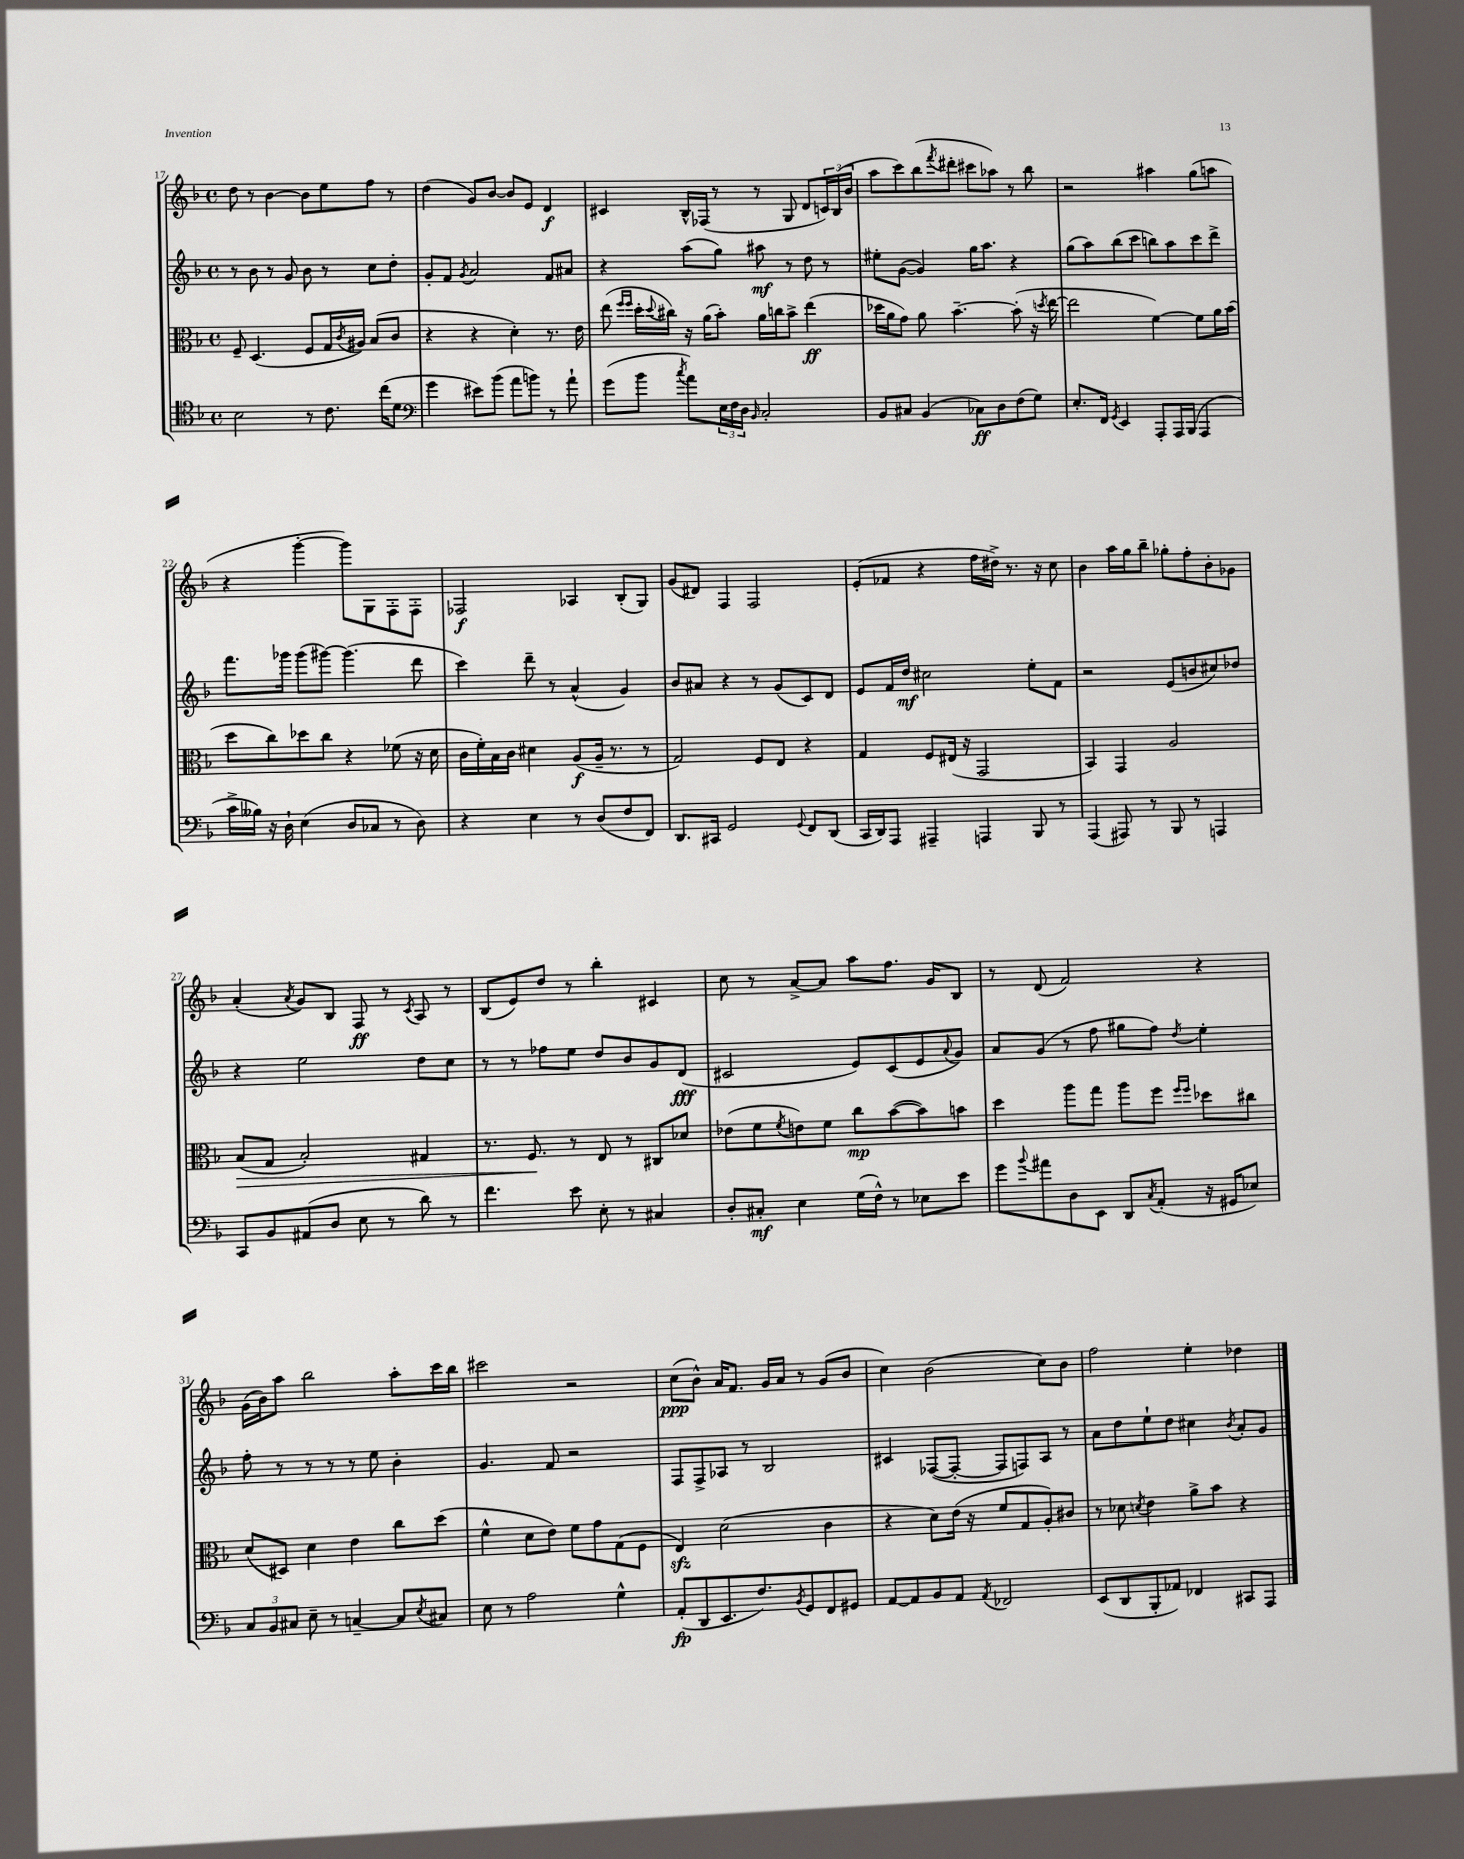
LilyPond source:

<<
\new StaffGroup <<
\new Staff = "s0" {
    \clef treble \key f \major \defaultTimeSignature \time 4/4
    d''8 r8 bes'4~ bes'8 e''8 f''8 r8 |
    d''4( g'8) bes'8~ bes'8 e'8 d'4\f |
    cis'4 bes16-^ fes16( r8 r8 g8 d'8 \tuplet 3/2 { c'16) bes16( bes'16 } |
    a''8 c'''8) bes''8( \acciaccatura { f'''8 } dis'''8-. cis'''8 aes''8) r8 bes''8 |
    r2 ais''4 g''8( a''8 |
    r4 g'''4~-. g'''8) g8 f8-. f8-. |
    fes2\f aes4 bes8-.( g8) |
    g'8( dis'8) f4 f2 |
    e'8-.( fes'8 r4 f''16 dis''16->) r8. r16 c''8 |
    bes'4 a''16 g''16 bes''8-- ges''8-. f''8-. bes'8-. ges'8 |
    a'4-.( \acciaccatura { a'8 } g'8) bes8 f8\ff r8 \acciaccatura { c'8 } a8 r8 |
    bes8( e'8) d''8 r8 bes''4-. cis'4 |
    c''8 r8 a'8~-> a'8 a''8 f''8. g'16 bes8 |
    r8 d'8( f'2) r4 |
    g'16( bes'16) a''8 bes''2 a''8-. c'''16 bes''16 |
    cis'''2 r2 |
    c''8\ppp( bes'8-^) a'16 f'8. g'16 a'16 r8 g'8( bes'8 |
    c''4) bes'2( c''8) bes'8 |
    f''2 e''4-. des''4 \bar "|." |
}
\new Staff = "s1" {
    \clef treble \key f \major \defaultTimeSignature \time 4/4
    r8 bes'8 r8 g'8 bes'8 r8 c''8 d''8-. |
    g'8-. f'8 \acciaccatura { g'8 } a'2 f'8 ais'8 |
    r4 a''8( g''8) ais''8\mf r8 d''8 r8 |
    eis''8-. g'8~( g'4) g''16 a''8. r4 |
    g''8( a''8) bes''8( c'''8 b''8) a''8 c'''8 d'''8-> |
    f'''8. ges'''16 ges'''8( gis'''8~) gis'''4.( d'''8 |
    c'''4) d'''8-- r8 a'4-^( g'4) |
    bes'8 ais'8 r4 r8 g'8( c'8) d'8 |
    e'8 f'16 d''16\mf cis''2 e''8-. f'8 |
    r2 e'8( b'8 cis''8) des''8 |
    r4 e''2 d''8 c''8 |
    r8 r8 fes''8 e''8 d''8 bes'8 g'8 d'8\fff( |
    cis'2 e'8) cis'8( e'8 \appoggiatura { a'8 } g'8) |
    a'8 g'8( r8 f''8 gis''8 f''8) \acciaccatura { d''8 } e''4-. |
    f''8-. r8 r8 r8 r8 e''8 bes'4-. |
    g'4. f'8 r2 |
    f8 f8-> aes8 r8 bes2 |
    cis'4 fes8~( fes8~-. fes8 f8) a8 r8 |
    a'8 d''8 e''8-! d''8 cis''4 \acciaccatura { bes'8 } a'8-. g'8 \bar "|." |
}
\new Staff = "s2" {
    \clef alto \key f \major \defaultTimeSignature \time 4/4
    f8-- d4.( f8 g16 \acciaccatura { c'8 } ais16) bes8( c'8 |
    r4 r4 d'4-.) r8. e'16 |
    e''8( \grace { f''16 f''16 } d''16-. \appoggiatura { d''8 } cis''16) r16 a'16( bes'8-.) a'16 c''16 bes'8-> e''4\ff( |
    des''16 a'16 g'8) a'8 bes'4.~-- bes'8-.( r16 \acciaccatura { d''8 } e''16~ |
    e''2 f'4~) f'8 a'16 bes'16( |
    d''8 c''8) des''8 c''8 r4 fes'8( r16 d'16 |
    c'16 f'16-.) bes16 c'16 dis'4 a8\f( a16-- r8. r8 |
    g2) f8 e8 r4 |
    g4 f8 eis16( r16 g,2 |
    bes,4) g,4 a2 |
    bes8\>( g8 bes2-.) gis4 |
    r8. f8.\! r8 e8 r8 cis8 des'8 |
    ees'8( f'8 \acciaccatura { f'8 } e'8) f'8 c''8\mp bes'8~( bes'8) b'8 |
    d''4 a''8 g''8 a''8 f''8 \grace { f''16 f''16 } des''8 cis''8 |
    d'8( dis8) d'4 e'4 c''8 d''8( |
    f'4-^ d'8 e'8) f'8 g'8 g8( f8 |
    e4\sfz) d'2( c'4 |
    r4 d'8) e'16( r16 f'8 g8 a8-.) cis'8 |
    r8 des'8 \acciaccatura { d'8 } e'4 a'8-> bes'8 r4 \bar "|." |
}
\new Staff = "s3" {
    \clef tenor \key f \major \defaultTimeSignature \time 4/4
    bes2 r8 c'8. c''16( d'8 |
    \clef bass g'4 eis'8) bes'8( a'8 b'8) r8 a'8-! |
    g'8( bes'8 \acciaccatura { c''8 } a'8) \tuplet 3/2 { e16 f16 d16 } \grace { bes,16 } c2-. |
    bes,8 cis8 bes,4( ces8\ff) d8 f8( g8) |
    e8.-. f,16 \acciaccatura { g,8 } e,4 a,,8-. a,,16 bes,,16( a,,4 |
    c'16-> beses16) r16 d16-! e4( d8 ces8 r8 d8) |
    r4 e4 r8 d8( f8 f,8) |
    d,8. cis,16 g,2 \appoggiatura { g,8 } f,8 d,8( |
    c,16 d,16) a,,8 ais,,4-- a,,4 bes,,8 r8 |
    a,,4( ais,,8) r8 bes,,8 r8 a,,4 |
    c,8 bes,8 ais,8( d8 e8 r8 d'8) r8 |
    f'4. e'8 e8-. r8 cis4 |
    d8-. cis8-.\mf e4 g16( f16-^) r8 ees8 e'8 |
    g'8 \appoggiatura { bes'8 } ais'8 d8 e,8 d,8 \acciaccatura { c8 } a,8-.( r16 gis,16 ees8) |
    \tuplet 3/2 { c8 bes,8 cis8 } e8-- r8 c4~-- c8 \acciaccatura { e8 } cis8 |
    e8 r8 a2 g4-^ |
    a,8-.\fp( d,8 e,8. f8.) \acciaccatura { bes,8 } g,8 f,8 gis,8 |
    a,8~ a,8 bes,8 a,8 \acciaccatura { a,8 } fes,2 |
    e,8( d,8 bes,,8-. aes,8) fes,4 cis,8 a,,8 \bar "|." |
}
>>
>>
\layout { \context { \Score currentBarNumber = #17 } }
